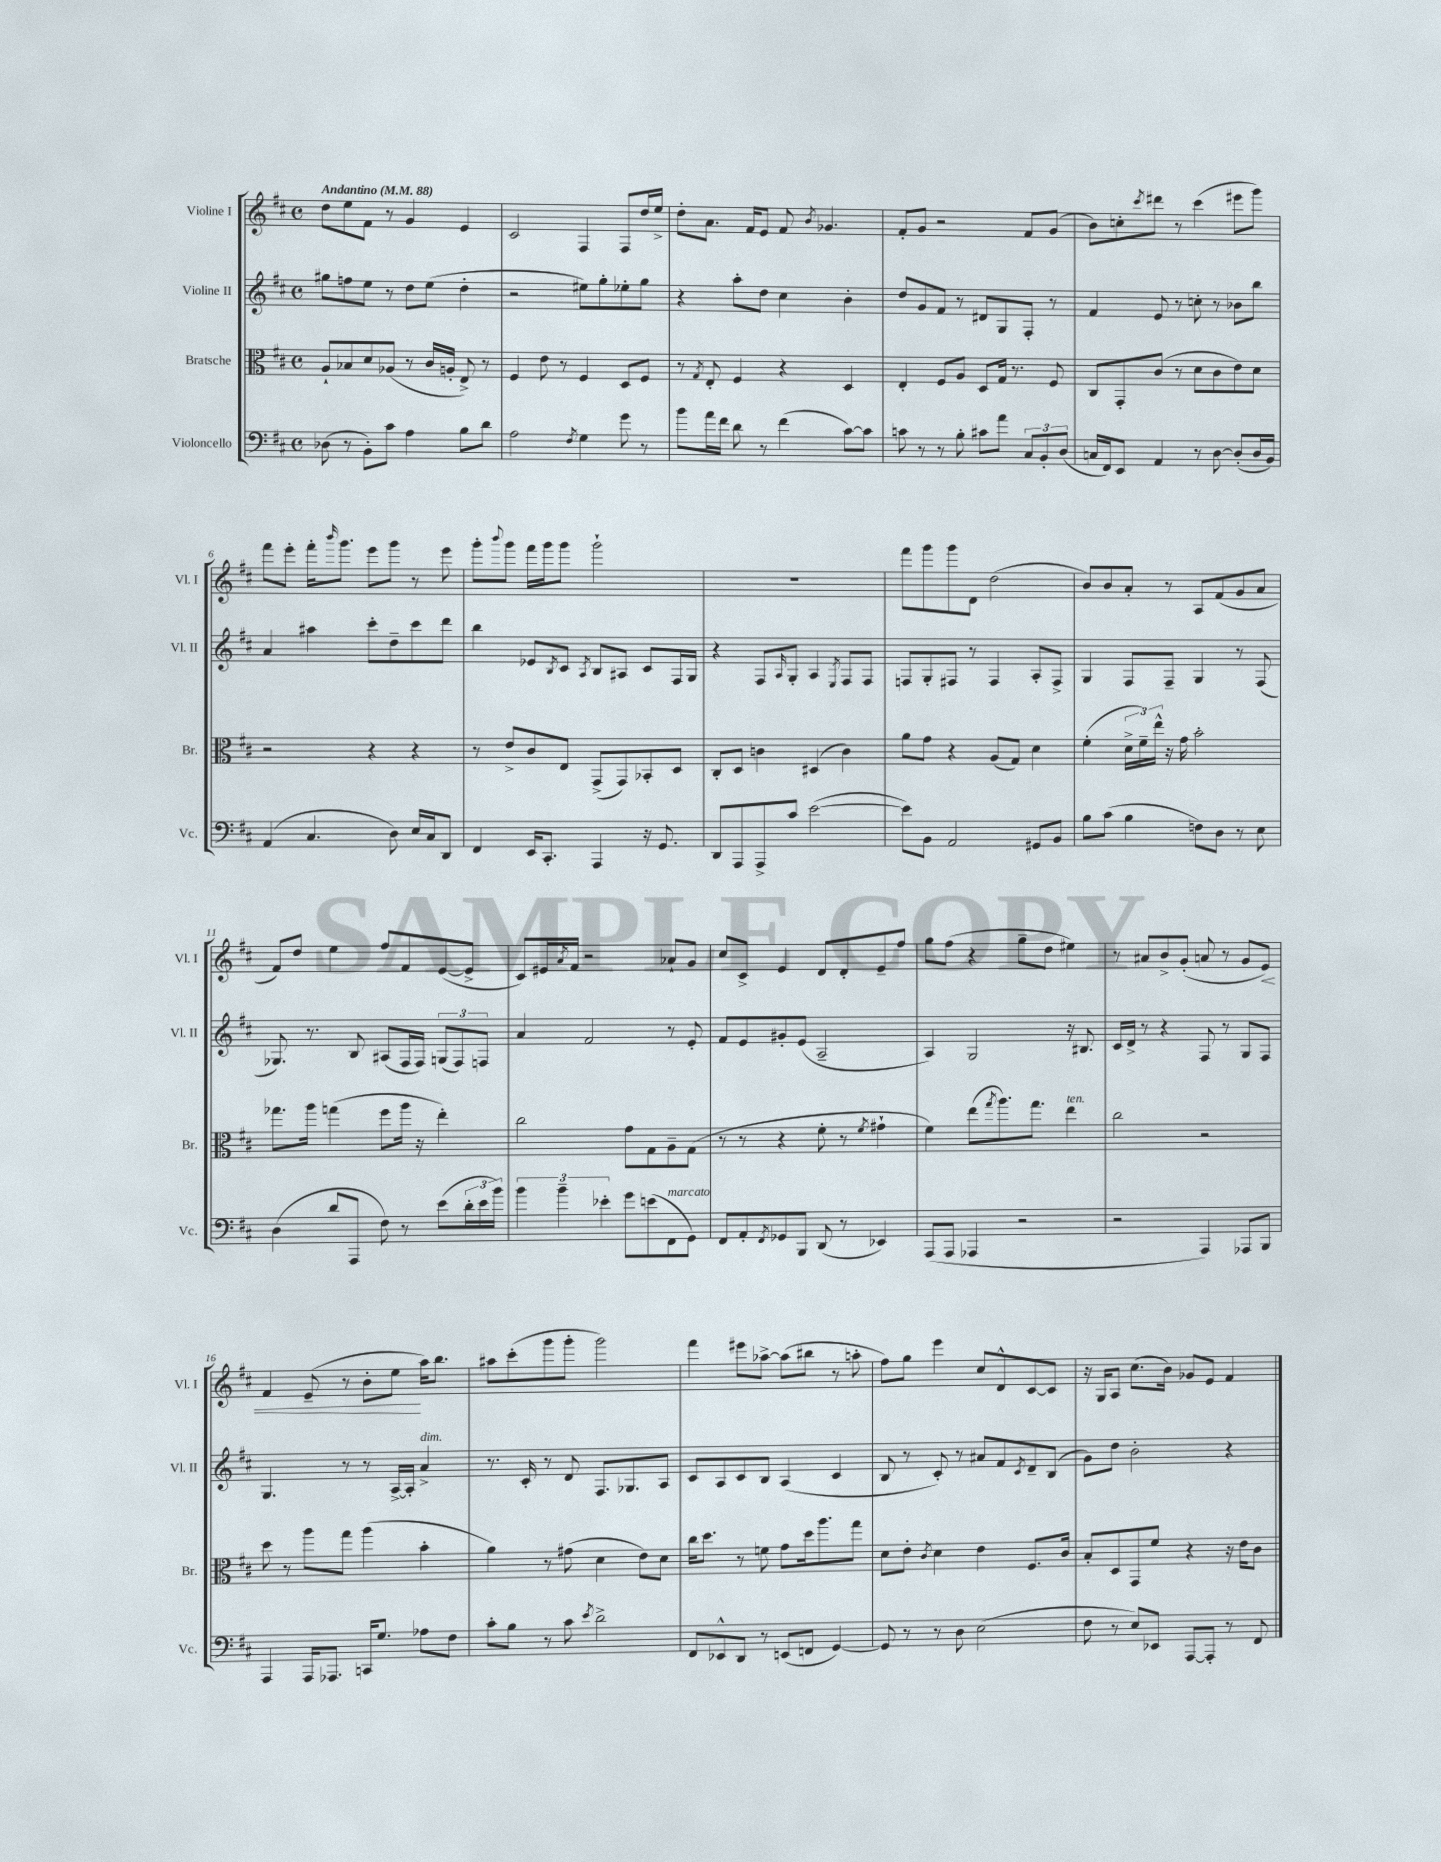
<<
\new StaffGroup <<
\new Staff = "s0" \with { instrumentName = "Violine I" shortInstrumentName = "Vl. I" } {
    \clef treble \key d \major \defaultTimeSignature \time 4/4 \tempo "Andantino" 4 = 88
    d''8 e''8 fis'8 r8 g'4 e'4 |
    cis'2 fis4 fis8 d''16 e''16-> |
    d''8-. a'8. fis'16 e'8 fis'8 \acciaccatura { b'8 } ges'4. |
    fis'8-. g'8 r2 fis'8 g'8( |
    b'8) c''8-. \acciaccatura { cis'''8 } dis'''8 r8 cis'''4( eis'''8 g'''8) |
    fis'''8 e'''8-. fis'''16-. \grace { b'''16 } g'''8. e'''8 g'''8 r8 e'''8 |
    g'''8-. \appoggiatura { b'''8 } g'''8 fis'''16 g'''16 g'''8 g'''2-! |
    R1 |
    fis'''8 g'''8 g'''8 d'8 d''2( |
    b'8) b'8 a'8-. r8 a8 fis'8( g'8 a'8 |
    fis'8) d''8 e''4 fis''8 fis'8 e'8~( e'8-> |
    cis'8) eis'16 \acciaccatura { a'8 } fis'16 r2 aes'8-! g'8 |
    cis''8 cis'8-> e'4 d'8 d'8-. e'8-- fis''8 |
    g''8 fis''8( r4 g''8-- d''8 eis''4) |
    r8 ais'8 b'8-> g'8-.( a'8 r8 g'8 e'8\<) |
    fis'4 e'8--( r8 b'8-. e''8\! a''16) b''8. |
    ais''8 cis'''8-.( g'''8 g'''8-. g'''2) |
    fis'''4 eis'''8 aes''8~-> aes''8( bis''8 r8 a''8-. |
    fis''8) g''8 e'''4 cis''8 d'8-^ cis'8~ cis'8 |
    r16 g16 a8 cis''8.( b'16) ges'8 e'8 fis'4 \bar "|." |
}
\new Staff = "s1" \with { instrumentName = "Violine II" shortInstrumentName = "Vl. II" } {
    \clef treble \key d \major \defaultTimeSignature \time 4/4
    gis''8 f''8 e''8 r8 d''8 e''8( d''4-. |
    r2 eis''8) g''8-. ees''8-. g''8 |
    r4 a''8-. d''8 cis''4 b'4-. |
    d''8 g'8 fis'8 r8 dis'8 g8 fis8-. r8 |
    fis'4 e'8 r8 c''8-. r8 bes'8 b''8 |
    a'4 ais''4 cis'''8-. d''8-- cis'''8 d'''8 |
    b''4 ees'8 \acciaccatura { b8 } cis'8 \acciaccatura { a8 } b8 ais8 cis'8 fis16 g16 |
    r4 fis8 \grace { a16 } g8-. a4 \acciaccatura { e8 } fis8 fis8 |
    f8 g8-. fis8 r8 fis4 a8-. fis8-> |
    g4 fis8 fis8-- g4 r8 fis8( |
    ges8.) r8. b8 ais8( fis16 fis16) \tuplet 3/2 { g8( fis8) f8 } |
    a'4 fis'2 r8 e'8-. |
    fis'8 e'8 gis'8-. e'8( a2-- |
    a4) g2 r16 bis8. |
    cis'16 d'16-> r8 r4 fis8 r8 g8 fis8 |
    g4. r8 r8 a16~-> a16-. a'4->^\markup { \italic "dim." } |
    r8. cis'16-. r8 d'8 fis8. ges8. a8 |
    cis'8 a8 cis'8 b8 a4( cis'4 |
    b8 r8 cis'8-.) r8 ais'8 fis'8 \acciaccatura { cis'8 } d'8-- b8( |
    g'8) d''8 b'2-. r4 \bar "|." |
}
\new Staff = "s2" \with { instrumentName = "Bratsche" shortInstrumentName = "Br." } {
    \clef alto \key d \major \defaultTimeSignature \time 4/4
    a8-! bes8 d'8 aes8( r8 cis'16 a16-. e8->) r8 |
    fis4 e'8 r8 fis4 d8 fis8 |
    r8 \acciaccatura { g8 } e8-. fis4 r4 d4 |
    e4-. fis8 a8 d8 g16 r8. fis8 |
    cis8 g,8-. cis'8( r8 d'8 cis'8 e'8) d'8 |
    r2 r4 r4 |
    r8 e'8-> cis'8 e8 g,8->( g,8) bes,8-. d8 |
    cis8-. d8 c'4 dis4( c'4) |
    a'8 g'8 r4 a8( g8) d'4 |
    fis'4-.( \tuplet 3/2 { d'16-> fis'16--) e''16-^ } r16 g'16 b'2-. |
    ges''8. a''16 g''4( fis''8 a''16 r16 e''4-.) |
    cis''2 g'8 g8 a8-- g8( |
    r8 r8 r4 fis'8-. r8 \acciaccatura { fis'8 } gis'4-! |
    fis'4) e''8( \acciaccatura { g''8 } a''8.) g''8. e''4^\markup { \italic "ten." } |
    cis''2 r2 |
    d''8 r8 a''8 g''8 a''4( b'4-. |
    a'4) r8 gis'8( d'4 e'8) d'8 |
    cis''16 d''8. r8 f'8 g'8 d''16 a''8. g''8 |
    d'8 e'8-. \acciaccatura { cis'8 } d'4 e'4 fis8. cis'16 |
    b8-. d8 g,8 fis'8 r4 r16 e'16 cis'8 \bar "|." |
}
\new Staff = "s3" \with { instrumentName = "Violoncello" shortInstrumentName = "Vc." } {
    \clef bass \key d \major \defaultTimeSignature \time 4/4
    des8( r8 b,8-.) cis'8 a4 b8 d'8 |
    a2 \acciaccatura { fis8 } g4 g'8 r8 |
    b'8 a'16 fis'16 d'8 r8 fis'4( cis'8~) cis'8 |
    c'8 r8 r8 b8-. cis'8 a'8 \tuplet 3/2 { cis8 b,8-. d8( } |
    c16 fis,16) e,8 a,4 r8 d8~ d8-.( d16 b,16) |
    a,4( cis4. d8) e16 cis16 d,8 |
    fis,4 e,16 cis,8.-. a,,4 r16 g,8. |
    d,8 a,,8 a,,8-> cis'8 e'2~( |
    e'8) b,8 a,2 gis,8 b,8 |
    b8 cis'8( b4 f8) d8 r8 e8 |
    d4( d'8 a,,8 fis8) r8 e'8( \tuplet 3/2 { d'16-. e'16 b'16) } |
    \tuplet 3/2 { b'4 b'4-- ees'4-. } g'8 e'8( fis,8^\markup { \italic "marcato" } g,8) |
    fis,8 a,8-. \acciaccatura { fis,8 } ges,8 b,,8 d,8( r8 ees,4) |
    a,,8( a,,8 aes,,4 r2 |
    r2 a,,4) aes,,8 b,,8 |
    a,,4 a,,16 aes,,8. c,16 g8. aes8 fis8 |
    cis'8-. b8 r8 cis'8 \acciaccatura { e'8 } d'2-> |
    fis,8 ees,8-^ d,8 r8 e,8( f,8 g,4~) |
    g,8 r8 r8 d8 e2( |
    fis8 r8 e8) ees,8 a,,8~ a,,8-. r8 fis,8 \bar "|." |
}
>>
>>
